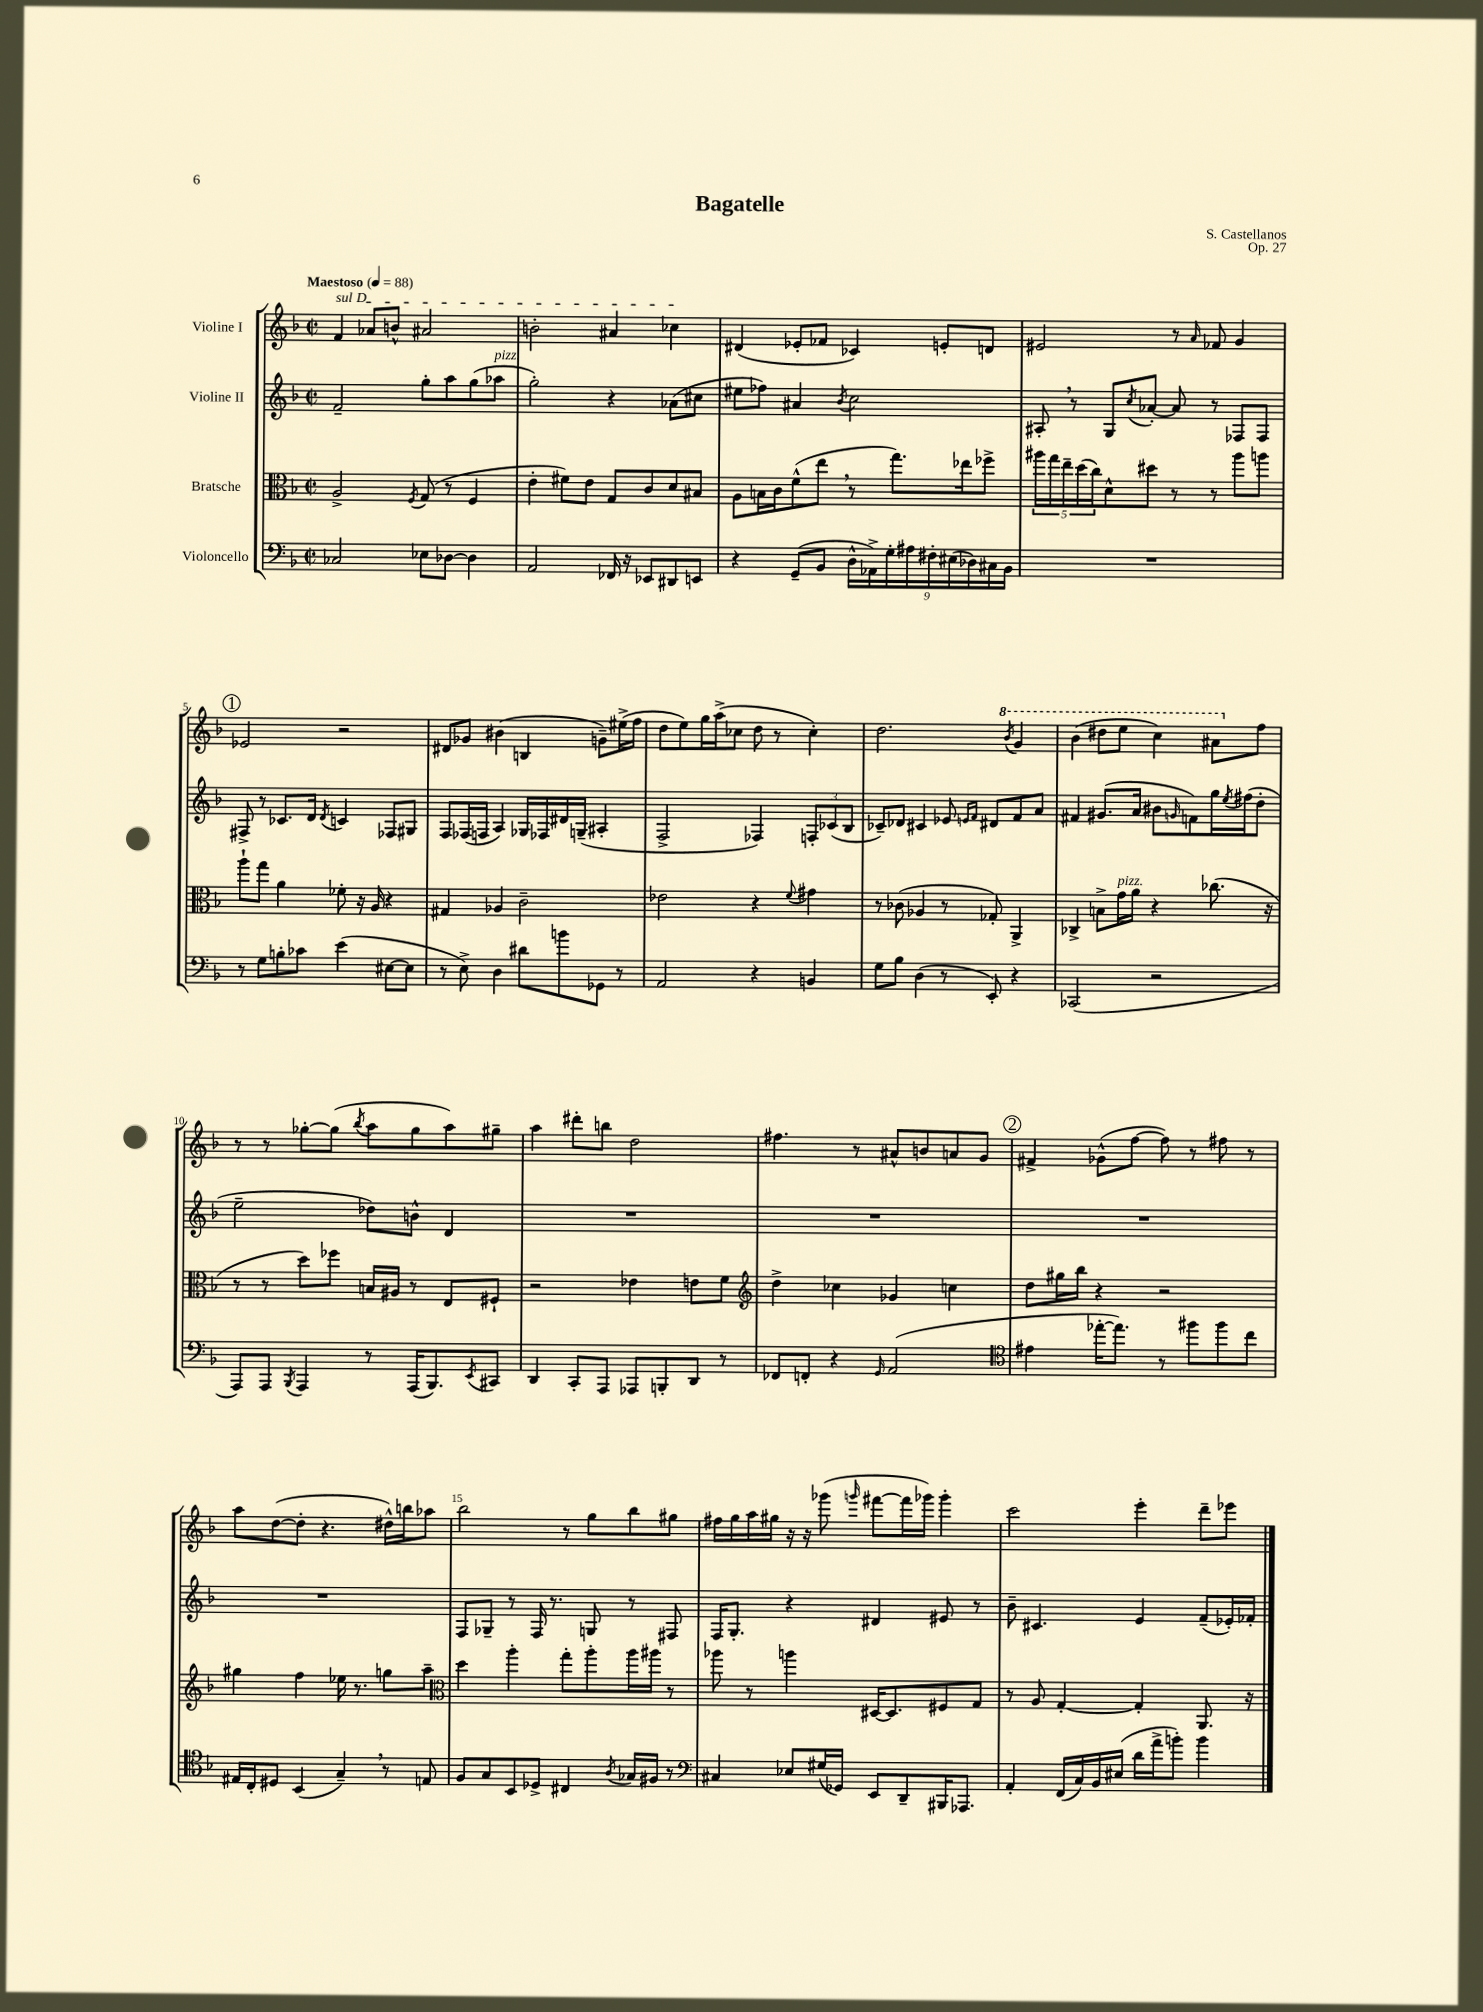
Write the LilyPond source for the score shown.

\header { title = "Bagatelle" composer = "S. Castellanos" opus = "Op. 27" }
<<
\new StaffGroup <<
\new Staff = "s0" \with { instrumentName = "Violine I" } {
    \clef treble \key f \major \defaultTimeSignature \time 2/2 \tempo "Maestoso" 4 = 88
    \once \override TextSpanner.bound-details.left.text = \markup { \italic "sul D" } f'4\startTextSpan aes'8 b'8-^ ais'2 |
    b'2-. ais'4 ces''4\stopTextSpan |
    dis'4( ees'8-. fes'8 ces'4) e'8-. d'8 |
    eis'2 r8 \grace { a'16 } fes'8 g'4 |
    \mark \markup { \circle "1" } ees'2 r2 |
    dis'8 ges'8 bis'4( b4 g'8--) eis''16->( f''16 |
    d''8 e''8) g''16 a''16->( ces''8 d''8 r8 ces''4-.) |
    d''2. \ottava #1 \acciaccatura { bes''8 } g''4 |
    bes''4( dis'''8 e'''8 c'''4) ais''8 \ottava #0 f''8 |
    r8 r8 ges''8~-. ges''8( \acciaccatura { bes''8 } a''8 ges''8 a''8) gis''8-- |
    a''4 dis'''8-. b''8 d''2 |
    fis''4. r8 ais'8-^ b'8 a'8 g'8 |
    \mark \markup { \circle "2" } fis'4-> ges'8-^( f''8~ f''8) r8 fis''8 r8 |
    a''8 d''8~( d''8-. r4. dis''16-^) b''16 aes''8 |
    bes''2 r8 g''8 bes''8 gis''8 |
    fis''16 g''16 a''16 gis''16 r16 r16 ges'''8( \grace { g'''16 } fis'''8~ fis'''16 ges'''16) ges'''4-. |
    c'''2 e'''4-. d'''8-- ees'''8 \bar "|." |
}
\new Staff = "s1" \with { instrumentName = "Violine II" } {
    \clef treble \key f \major \defaultTimeSignature \time 2/2
    f'2-- g''8-. a''8 g''8( aes''8^\markup { \italic "pizz." } |
    g''2-.) r4 aes'8( cis''8 |
    eis''8 fes''8) ais'4 \acciaccatura { bes'8 } c''2 |
    ais8-. \breathe r8 g8 \acciaccatura { c''8 } aes'8~-. aes'8 r8 fes8 fes8 |
    \mark \markup { \circle "1" } fis8-> r8 ces'8. d'16 \acciaccatura { d'8 } c'4 fes8 gis8 |
    f8 fes16( f16 a4) ges16 fes16 dis'16 g16--( ais4-. |
    f2-> fes4) \tuplet 3/2 { f8-. ces'8( bes8 } |
    ces'8--) des'8 cis'4 ees'8 \grace { e'16 f'16 } dis'8 f'8 a'8 |
    fis'4 gis'8.( a'16 bis'8 \grace { g'16 } f'8) g''16 \acciaccatura { e''8 } fis''16( d''8-. |
    e''2-- des''8) b'8-^ d'4 |
    R1 |
    R1 |
    \mark \markup { \circle "2" } R1 |
    R1 |
    f8 ges8-- r8 f16 r8. g8 r8 fis8 |
    f16 g8.-. r4 dis'4 eis'8 r8 |
    bes'8-- cis'4. e'4 f'8--( ees'16-.) fes'16-. \bar "|." |
}
\new Staff = "s2" \with { instrumentName = "Bratsche" } {
    \clef alto \key f \major \defaultTimeSignature \time 2/2
    a2-> \acciaccatura { f8 } g8( r8 f4 |
    e'4-. fis'8) e'8 g8 c'8 d'8 bis8 |
    a8 b16 c'16 f'8-^( e''8 \breathe r8 g''8.) ees''16 fes''8-> |
    \tuplet 5/4 { ais''16 g''16 e''16-- d''16( c''16) } d'8-^ dis''8 r8 r8 ais''8 a''8 |
    \mark \markup { \circle "1" } a''8-! g''8 a'4 fes'8-. r16 a16 r4 |
    gis4 aes4 c'2-- |
    ees'2 r4 \appoggiatura { f'8 } gis'4 |
    r8 ces'8( aes4 r8 ges8-.) a,4-> |
    ces4-> b8-> g'16^\markup { \italic "pizz." } a'16 r4 ces''8.( r16 |
    r8 r8 d''8) fes''8 b16 ais16 r8 e8 fis8-! |
    r2 ees'4 e'8 f'8 |
    \clef treble d''4-> ces''4 ges'4 c''4 |
    \mark \markup { \circle "2" } d''8 gis''16 bes''16 r4 r2 |
    gis''4 f''4 ees''16 r8. g''8 a''8-- |
    \clef alto d''4 a''4-. g''8-. a''8-. a''16 ais''16 r8 |
    aes''8 r8 a''4 dis16~ dis8. fis8 g8 |
    r8 a8 g4~-. g4-. a,8. r16 \bar "|." |
}
\new Staff = "s3" \with { instrumentName = "Violoncello" } {
    \clef bass \key f \major \defaultTimeSignature \time 2/2
    ces2 ees8 des8~ des4 |
    a,2 fes,16 r16 ees,8 dis,8 e,8 |
    r4 g,8--( bes,8 \tuplet 9/8 { d16-^ aes,16->) g16-. ais16 fis16-. eis16( des16) cis16 bes,16 } |
    R1 |
    \mark \markup { \circle "1" } r8 g8 b8-. ces'8 e'4( eis8~ eis8 |
    r8 e8->) d4 dis'8 b'8 ges,8 r8 |
    a,2 r4 b,4 |
    g8 bes8 d4( r8 e,8-.) r4 |
    ces,2( r2 |
    a,,8) a,,8 \acciaccatura { bes,,8 } a,,4 r8 a,,16( bes,,8.) \acciaccatura { e,8 } cis,8 |
    d,4 c,8-. a,,8 aes,,8 b,,8-. d,8 r8 |
    fes,8 f,8-. r4 \grace { g,16 } a,2( |
    \mark \markup { \circle "2" } \clef tenor eis'4 ees''16~-. ees''8.) r8 fis''8 fis''8 c''8 |
    eis16 c16-. dis8 bes,4( g4--) \breathe r8 e8 |
    f8 g8 bes,8 des8-> cis4 \acciaccatura { a8 } ges16 fis16 r8 |
    \clef bass cis4 ees8 gis16( ges,16) e,8 d,8-- bis,,16 aes,,8. |
    a,4-. f,16( c16) bes,16 eis16( d'16 a'16-> b'8-.) b'4 \bar "|." |
}
>>
>>
\layout { \context { \Score \override BarNumber.break-visibility = ##(#f #t #t) barNumberVisibility = #(every-nth-bar-number-visible 5) } }
